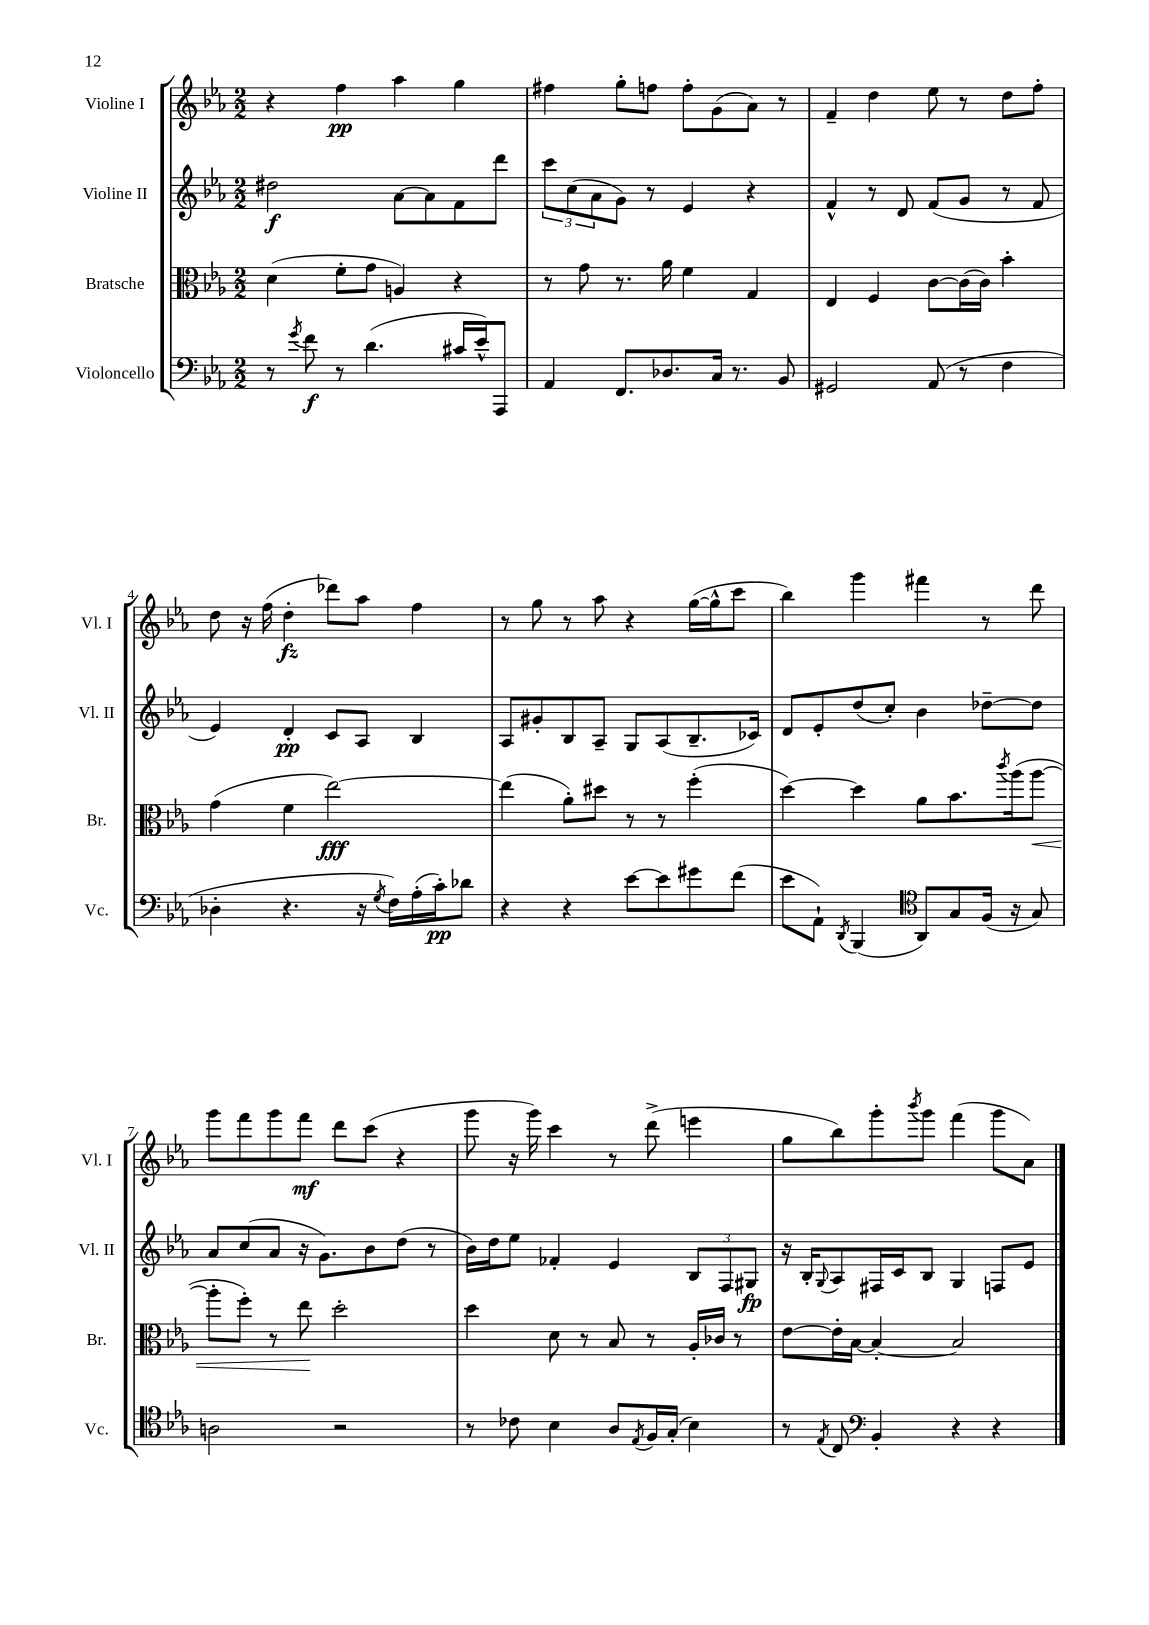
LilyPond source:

<<
\new StaffGroup <<
\new Staff = "s0" \with { instrumentName = "Violine I" shortInstrumentName = "Vl. I" } {
    \clef treble \key ees \major \numericTimeSignature \time 2/2
    r4 f''4\pp aes''4 g''4 |
    fis''4 g''8-. f''8 f''8-. g'8( aes'8) r8 |
    f'4-- d''4 ees''8 r8 d''8 f''8-. |
    d''8 r16 f''16( d''4-.\fz des'''8) aes''8 f''4 |
    r8 g''8 r8 aes''8 r4 g''16~( g''16-^ c'''8 |
    bes''4) g'''4 fis'''4 r8 d'''8 |
    g'''8 f'''8 g'''8 f'''8\mf d'''8 c'''8( r4 |
    g'''8 r16 g'''16) c'''4 r8 d'''8->( e'''4 |
    g''8 bes''8) g'''8-. \acciaccatura { bes'''8 } g'''8 f'''4( g'''8 aes'8) \bar "|." |
}
\new Staff = "s1" \with { instrumentName = "Violine II" shortInstrumentName = "Vl. II" } {
    \clef treble \key ees \major \numericTimeSignature \time 2/2
    dis''2\f aes'8~ aes'8 f'8 d'''8 |
    \tuplet 3/2 { c'''8 c''8( aes'8 } g'8) r8 ees'4 r4 |
    f'4-^ r8 d'8 f'8( g'8 r8 f'8 |
    ees'4) d'4-.\pp c'8 aes8 bes4 |
    aes8 gis'8-. bes8 aes8-- g8 aes8( bes8.-- ces'16) |
    d'8 ees'8-. d''8( c''8-.) bes'4 des''8~-- des''8 |
    aes'8 c''8( aes'8 r16 g'8.) bes'8 d''8( r8 |
    bes'16) d''16 ees''8 fes'4-. ees'4 \tuplet 3/2 { bes8 f8 gis8\fp } |
    r16 bes16-. \appoggiatura { g8 } aes8 fis16 c'16 bes8 g4 f8 ees'8 \bar "|." |
}
\new Staff = "s2" \with { instrumentName = "Bratsche" shortInstrumentName = "Br." } {
    \clef alto \key ees \major \numericTimeSignature \time 2/2
    d'4( f'8-. g'8 a4) r4 |
    r8 g'8 r8. aes'16 f'4 g4 |
    ees4 f4 c'8~ c'16( c'16) bes'4-. |
    g'4( f'4 ees''2~\fff) |
    ees''4( aes'8-.) dis''8 r8 r8 f''4-.( |
    d''4~) d''4 aes'8 bes'8. \acciaccatura { c'''8 } aes''16( aes''8~\< |
    aes''8-. f''8-.) r8 ees''8\! d''2-. |
    d''4 d'8 r8 bes8 r8 aes16-. ces'16 r8 |
    ees'8~ ees'16-. bes16~ bes4~-. bes2 \bar "|." |
}
\new Staff = "s3" \with { instrumentName = "Violoncello" shortInstrumentName = "Vc." } {
    \clef bass \key ees \major \numericTimeSignature \time 2/2
    r8 \acciaccatura { g'8 } f'8\f r8 d'4.( cis'16 ees'16-^) aes,,8 |
    aes,4 f,8. des8. c16 r8. bes,8 |
    gis,2 aes,8( r8 f4 |
    des4-. r4. r16 \acciaccatura { g8 } f16) aes16-.( c'16-.\pp) des'8 |
    r4 r4 ees'8~ ees'8 gis'8 f'8( |
    ees'8 aes,8-!) \acciaccatura { d,8 } bes,,4( \clef tenor aes,8) g8 f16( r16 g8) |
    a2 r2 |
    r8 ces'8 bes4 aes8 \acciaccatura { ees8 } f16 g16-.( bes4) |
    r8 \acciaccatura { ees8 } c8 \clef bass bes,4-. r4 r4 \bar "|." |
}
>>
>>
